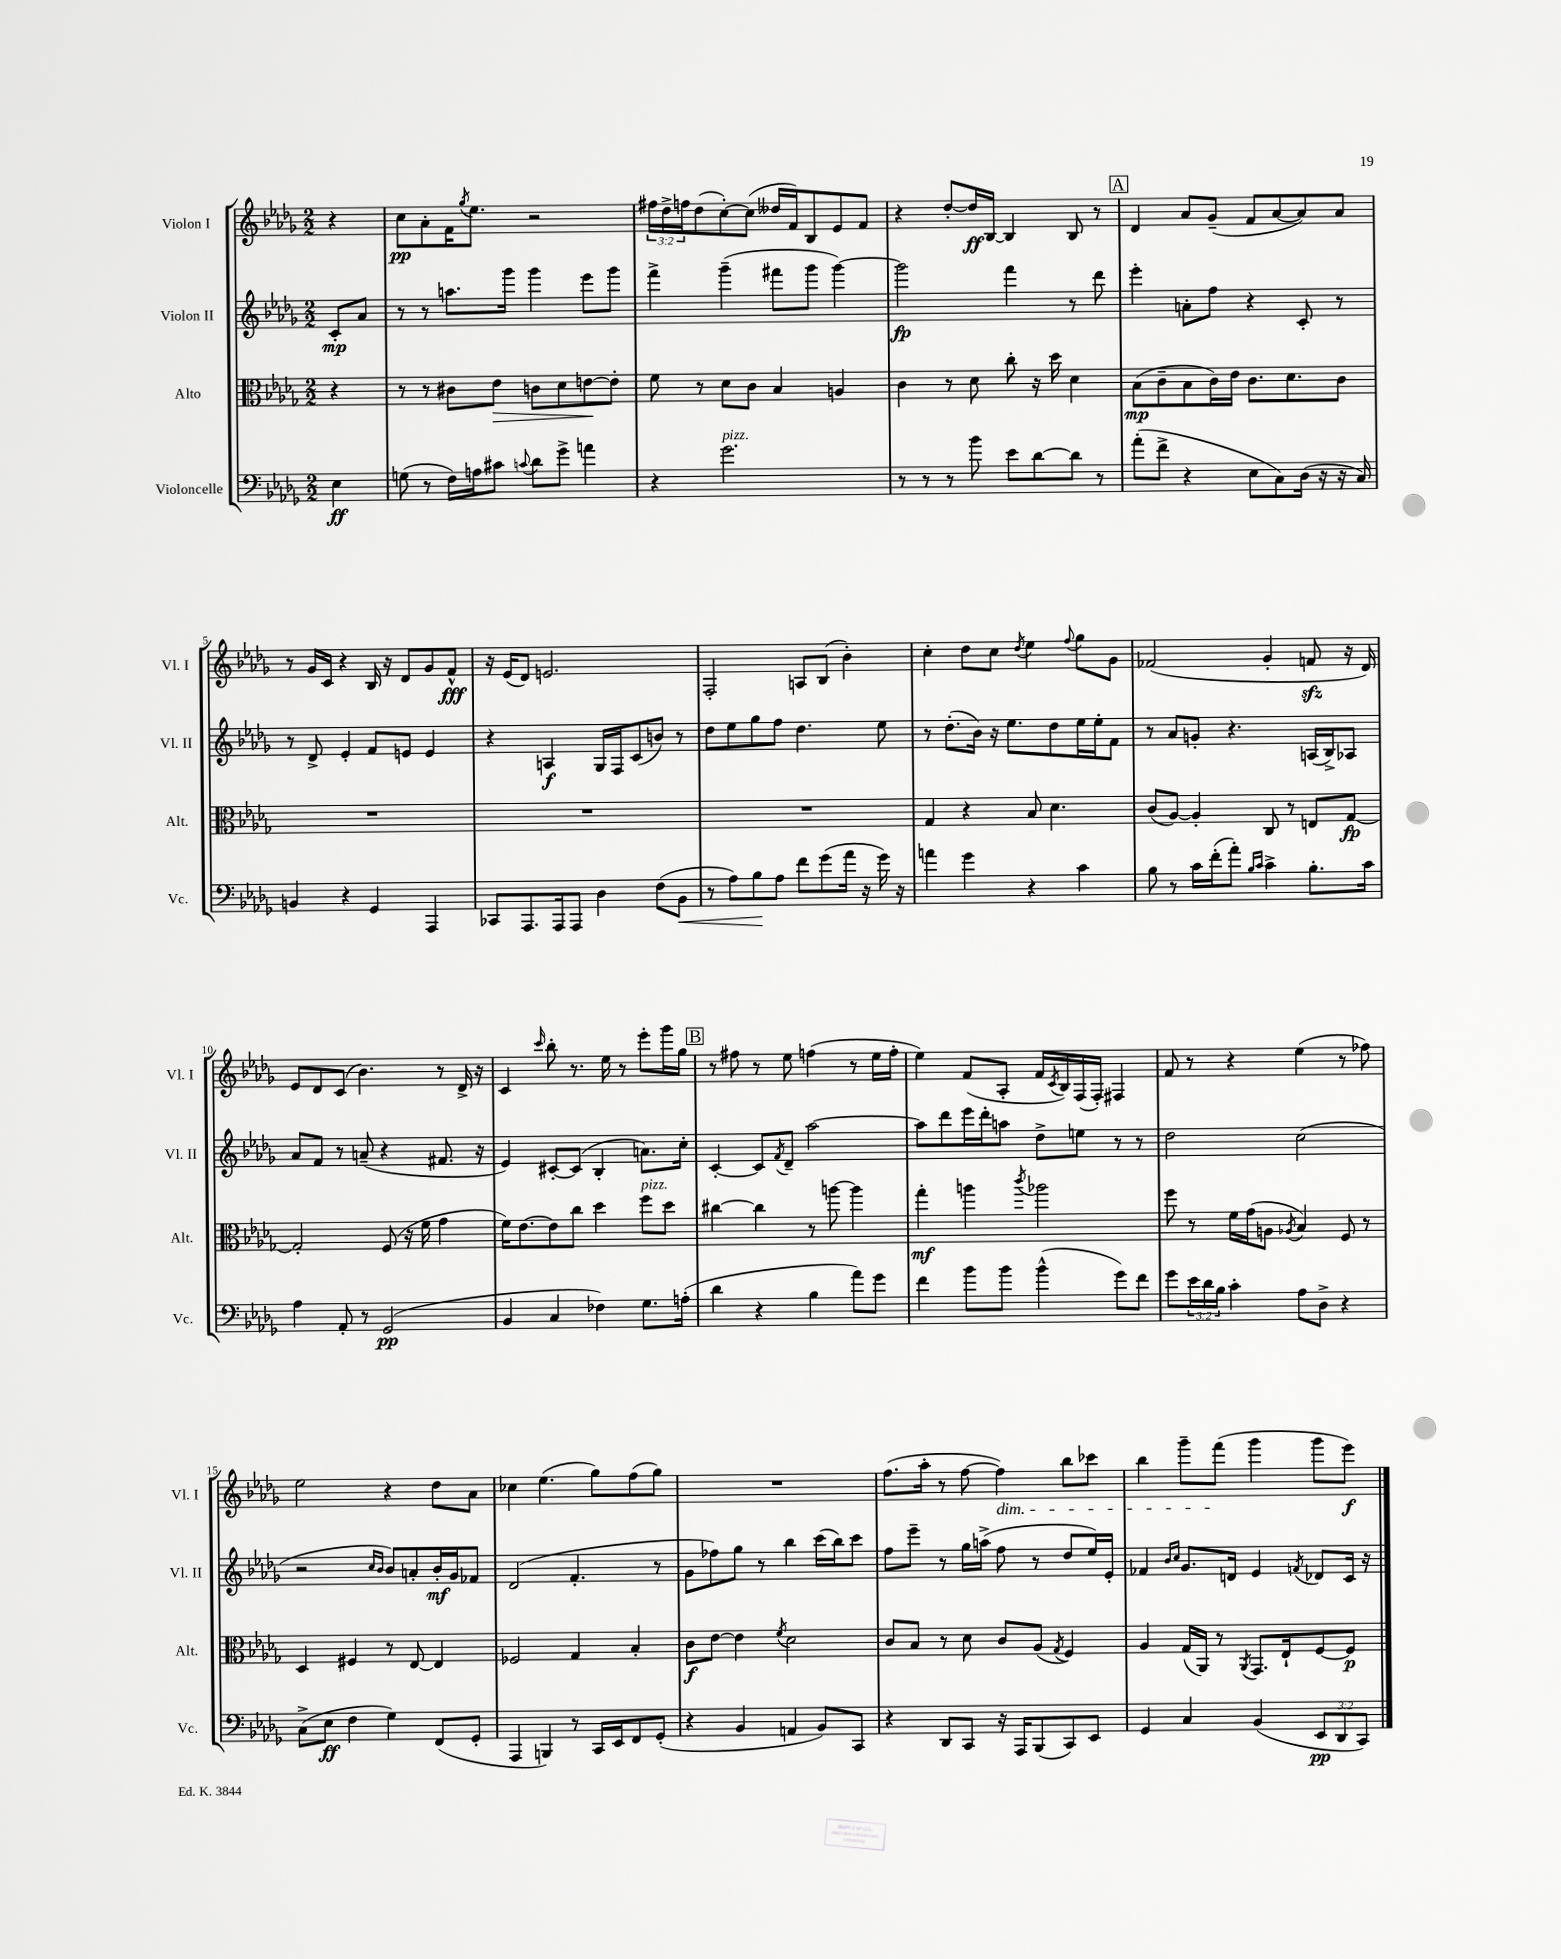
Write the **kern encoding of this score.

**kern	**dynam	**kern	**dynam	**kern	**dynam	**kern	**dynam
*part4	*part4	*part3	*part3	*part2	*part2	*part1	*part1
*staff4	*staff4	*staff3	*staff3	*staff2	*staff2	*staff1	*staff1
*I"Violoncelle	*	*I"Alto	*	*I"Violon II	*	*I"Violon I	*
*I'Vc.	*	*I'Alt.	*	*I'Vl. II	*	*I'Vl. I	*
*clefF4	*	*clefC3	*	*clefG2	*	*clefG2	*
*k[b-e-a-d-g-]	*	*k[b-e-a-d-g-]	*	*k[b-e-a-d-g-]	*	*k[b-e-a-d-g-]	*
*M2/2	*	*M2/2	*	*M2/2	*	*M2/2	*
=	=	=	=	=	=	=	=
4E-\	ff	4r	.	8c'/L	mp	4r	.
.	.	.	.	8a-/J	.	.	.
=1	=1	=1	=1	=1	=1	=1	=1
(8Gn\	.	8r	.	8r	.	8cc\L	pp
8r	.	8r	.	8r	.	8a-'\	.
16F\LL)	.	8c#X\L	.	8.aan\L	.	16f\K	.
.	.	.	.	.	.	8qgg-/	.
16An\J	.	.	.	.	.	8.ee-\J	.
!	!	!	!LO:HP:b	!	!	!	!
8c#X\J	.	8e-\J	>	.	.	.	.
.	.	.	.	16ggg-\Jk	.	.	.
8qqcn/	.	.	.	.	.	.	.
8d-\L	.	8cn\L	.	4ggg-\	.	2r	.
8g-^\J	.	8d-\	.	.	.	.	.
4an\	.	[8en\	.	8eee-\L	.	.	.
.	.	8e'\J]	]	8ggg-\J	.	.	.
=2	=2	=2	=2	=2	=2	=2	=2
4r	.	8f\	.	4fff^\	.	24ff#X\LL	.
.	.	.	.	.	.	24dd-^\	.
.	.	.	.	.	.	24ffn\J	.
.	.	8r	.	.	.	(8dd-\	.
!LO:TX:a:i:t=pizz.	!	!	!	!	!	!	!
2.g-\	.	8d-\L	.	(4ggg-~\	.	[8cc'\)	.
.	.	8c\J	.	.	.	(8cc\J]	.
.	.	4B-/	.	8fff#X\L	.	16dd--X/LL	.
.	.	.	.	.	.	16f/J)	.
.	.	.	.	8ggg-\J	.	8B-/	.
.	.	4An/	.	[4ggg-\)	.	8e-/	.
.	.	.	.	.	.	8f/J	.
=3	=3	=3	=3	=3	=3	=3	=3
8r	.	4c\	.	2ggg-\]	fp	4r	.
8r	.	.	.	.	.	.	.
8r	.	8r	.	.	.	[8dd-'/L	.
8b-\	.	8d-\	.	.	.	16dd-/L]	ff
.	.	.	.	.	.	[16B-/JJ	.
8e-\L	.	8cc'\	.	4fff\	.	4B-/]	.
[8d-\	.	16r	.	.	.	.	.
.	.	16dd-\	.	.	.	.	.
8d-\J]	.	4d-\	.	8r	.	8B-/	.
8r	.	.	.	8ddd-\	.	8r	.
!!LO:REH:place=s1:t=A
=4	=4	=4	=4	=4	=4	=4	=4
(8a-'\L	.	(8B-\L	mp	4eee-'\	.	4d-/	.
8f^\J	.	8c~\	.	.	.	.	.
4r	.	8B-\	.	8an'\L	.	8a-/L	.
.	.	16c\L)	.	8ff\J	.	(8g-~/J	.
.	.	16e-\JJ	.	.	.	.	.
8E-\L	.	8.c\L	.	4r	.	8f/L	.
8C\)	.	.	.	.	.	[8a-/	.
.	.	8.d-\	.	.	.	.	.
(16D-\Jk	.	.	.	8c'/	.	8a-/])	.
16r	.	.	.	.	.	.	.
16r	.	8c\J	.	8r	.	8a-/J	.
16C/)	.	.	.	.	.	.	.
!!LO:LB:g=z
=5	=5	=5	=5	=5	=5	=5	=5
4BBn/	.	1r	.	8r	.	8r	.
.	.	.	.	8d-^/	.	16g-/LL	.
.	.	.	.	.	.	16c/JJ	.
4r	.	.	.	4e-'/	.	4r	.
4GG-/	.	.	.	8f/L	.	16B-/	.
.	.	.	.	.	.	16r	.
.	.	.	.	8en/J	.	8d-/L	.
4AAA-/	.	.	.	4e/	.	8g-/	.
.	.	.	.	.	.	8f^^/J	fff
=6	=6	=6	=6	=6	=6	=6	=6
8CC-X/L	.	1r	.	4r	.	16r	.
.	.	.	.	.	.	(16e-/KL	.
8.AAA-/	.	.	.	.	.	8d-/J)	.
.	.	.	.	4An/	f	2.en/	.
16AAA-/k	.	.	.	.	.	.	.
8AAA-/J	.	.	.	.	.	.	.
4D-\	.	.	.	16G-/LL	.	.	.
.	.	.	.	16F/J	.	.	.
.	.	.	.	(8c/	.	.	.
(8F\L	.	.	.	8bn/J)	.	.	.
!	!LO:HP:b	!	!	!	!	!	!
8BB-\J	<	.	.	8r	.	.	.
=7	=7	=7	=7	=7	=7	=7	=7
8r	.	1r	.	8dd-\L	.	2F'/	.
8A-\L)	.	.	.	8ee-\	.	.	.
8B-\	.	.	.	8gg-\	.	.	.
8A-\J	[	.	.	8ff\J	.	.	.
8f\L	.	.	.	4.dd-\	.	8An/L	.
(8g-\	.	.	.	.	.	(8B-/J	.
16a-\Jk	.	.	.	.	.	4b-'\)	.
16r	.	.	.	.	.	.	.
16g-\)	.	.	.	8ee-\	.	.	.
16r	.	.	.	.	.	.	.
=8	=8	=8	=8	=8	=8	=8	=8
4an\	.	4G-/	.	8r	.	4cc'\	.
.	.	.	.	(8.dd-'\L	.	.	.
4g-\	.	4r	.	.	.	8dd-\L	.
.	.	.	.	16b-\Jk)	.	.	.
.	.	.	.	16r	.	8cc\J	.
.	.	.	.	8.ee-\L	.	.	.
.	.	.	.	.	.	8qdd-/	.
4r	.	8B-/	.	.	.	4ee-\	.
.	.	4.d-\	.	8dd-\	.	.	.
.	.	.	.	.	.	8qqff/	.
4c\	.	.	.	16ee-\L	.	8gg-\L	.
.	.	.	.	16ee-'\J	.	.	.
.	.	.	.	8f\J	.	8g-\J	.
=9	=9	=9	=9	=9	=9	=9	=9
8B-\	.	(8c/L	.	8r	.	(2f-X/	.
8r	.	[8A-/J)	.	8a-/L	.	.	.
16c\LL	.	4A-'/]	.	8gn'/J	.	.	.
(16f'\J	.	.	.	.	.	.	.
8a-'\J)	.	.	.	4.r	.	.	.
16qqB-/LL	.	.	.	.	.	.	.
16qqc/JJ	.	.	.	.	.	.	.
4c^\	.	8C/	.	.	.	4g-'/	.
.	.	8r	.	.	.	.	.
8.B-'\L	.	8En/L	.	(16An/LL	.	8fnzz/	.
.	.	.	.	16B-^/J)	.	.	.
.	.	[8G-/J	fp	8A-X/J	.	16r	.
16c\Jk	.	.	.	.	.	16d-/)	.
!!LO:LB:g=z
=10	=10	=10	=10	=10	=10	=10	=10
4A-\	.	2G-'/]	.	8a-/L	.	8e-/L	.
.	.	.	.	8f/J	.	8d-/	.
8AA-'/	.	.	.	8r	.	(8c/J	.
8r	.	.	.	(8an~/	.	4.b-\)	.
(2GG-/	pp	(8F/	.	4r	.	.	.
.	.	16r	.	.	.	.	.
.	.	16f\	.	.	.	.	.
.	.	4g-\	.	8.f#X/	.	8r	.
.	.	.	.	.	.	16d-^/	.
.	.	.	.	16r	.	16r	.
=11	=11	=11	=11	=11	=11	=11	=11
4BB-/	.	16f\KL)	.	4e-/)	.	4c/	.
.	.	[8.e-\	.	.	.	.	.
.	.	.	.	.	.	16qqccc/	.
4C/	.	8e-\]	.	[8c#X'/L	.	8bb-'\	.
.	.	8cc\J	.	(8c#/J]	.	8.r	.
4F-X\)	.	4dd-\	.	4B-'/	.	.	.
.	.	.	.	.	.	16ee-\	.
.	.	.	.	.	.	8r	.
!	!	!LO:TX:a:i:t=pizz.	!	!	!	!	!
8.G-\L	.	8ff\L	.	8.an\L)	.	8eee-'\L	.
.	.	8dd-\J	.	.	.	16ggg-\L	.
(16An'\Jk	.	.	.	16cc'\Jk	.	16gg-\JJ	.
!!LO:REH:place=s1:t=B
=12	=12	=12	=12	=12	=12	=12	=12
4d-\	.	[4cc#X\	.	[4c'/	.	8r	.
.	.	.	.	.	.	8ff#X\	.
4r	.	4cc#\]	.	8c/L]	.	8r	.
.	.	.	.	8qf/	.	.	.
.	.	.	.	8d-~/J	.	8ee-\	.
4B-\	.	8r	.	[2aa-\	.	(4ffn\	.
.	.	[8aan\	.	.	.	.	.
8a-\L)	.	4aa\]	.	.	.	8r	.
8g-\J	.	.	.	.	.	16ee-\LL	.
.	.	.	.	.	.	16ff'\JJ	.
=13	=13	=13	=13	=13	=13	=13	=13
4f\	.	4gg-'\	mf	8aa-\L]	.	4ee-\)	.
.	.	.	.	8ddd-\	.	.	.
8b-\L	.	4aan\	.	16eee-\L	.	(8f/L	.
.	.	.	.	16ddd-'\J	.	.	.
8b-\J	.	.	.	8aan\J	.	8A-'/J	.
.	.	8qccc/	.	.	.	.	.
(4b-^^\	.	2aa-X\	.	8dd-^\L	.	16f/LL	.
.	.	.	.	.	.	8qc/	.
.	.	.	.	.	.	16B-/)	.
.	.	.	.	8een\J	.	(16F/	.
.	.	.	.	.	.	16F'/JJ)	.
8g-\L)	.	.	.	8r	.	4F#X/	.
8f\J	.	.	.	8r	.	.	.
=14	=14	=14	=14	=14	=14	=14	=14
8g-\L	.	8ff\	.	2dd-\	.	8f/	.
24e-\L	.	8r	.	.	.	8r	.
24d-\	.	.	.	.	.	.	.
24B-\JJ	.	.	.	.	.	.	.
4c'\	.	16f\LL	.	.	.	4r	.
.	.	(16g-\J	.	.	.	.	.
.	.	8An\J	.	.	.	.	.
.	.	8qA-X/	.	.	.	.	.
8A-\L	.	4B-/)	.	(2cc\	.	(4ee-\	.
8D-^\J	.	.	.	.	.	.	.
4r	.	8F/	.	.	.	8r	.
.	.	8r	.	.	.	8ff-X\)	.
!!LO:LB:g=z
=15	=15	=15	=15	=15	=15	=15	=15
(8C^\L	.	4D-/	.	2r	.	2ee-\	.
8E-\J	ff	.	.	.	.	.	.
4F\	.	4F#X/	.	.	.	.	.
.	.	.	.	16qqcc/LL	.	.	.
.	.	.	.	16qqb-/JJ	.	.	.
4G-\)	.	8r	.	8b-/L)	.	4r	.
.	.	[8E-/	.	8an'/	.	.	.
(8FF/L	.	4E-/]	.	16b-'/L	mf	8dd-\L	.
.	.	.	.	16g-/J	.	.	.
8GG-'/J	.	.	.	8f-X/J	.	8a-\J	.
=16	=16	=16	=16	=16	=16	=16	=16
4AAA-/	.	2F-X/	.	(2d-/	.	4cc-X\	.
4BBBn/)	.	.	.	.	.	(4.ee-\	.
8r	.	4G-/	.	4.f'/	.	.	.
16CC/LL	.	.	.	.	.	8gg-\L)	.
16EE-/J	.	.	.	.	.	.	.
8FF/	.	4B-'/	.	.	.	(8ff\	.
(8GG-'/J	.	.	.	8r	.	8gg-\J)	.
=17	=17	=17	=17	=17	=17	=17	=17
4r	.	8c\L	f	8g-\L	.	1r	.
.	.	[8e-\J	.	8ff-X\)	.	.	.
4BB-/	.	4e-\]	.	8gg-\J	.	.	.
.	.	.	.	8r	.	.	.
.	.	8qf/	.	.	.	.	.
4AAn/	.	2d-\	.	4bb-\	.	.	.
8BB-/L)	.	.	.	(16ccc\LL	.	.	.
.	.	.	.	16bb-\J)	.	.	.
8CC/J	.	.	.	8ccc\J	.	.	.
=18	=18	=18	=18	=18	=18	=18	=18
4r	.	8c/L	.	8ff\L	.	(8.ff\L	.
.	.	8B-/J	.	8eee-~\J	.	.	.
.	.	.	.	.	.	16aa-'\Jk	.
8DD-/L	.	8r	.	8r	.	8r	.
8CC/J	.	8d-\	.	16gg-\LL	.	[8ff\	.
.	.	.	.	(16aan^\JJ	.	.	.
!	!	!	!	!	!	!LO:TX:b:i:t=dim.	!
16r	.	8c/L	.	8ff\	.	4ff\])	.
16AAA-/KL	.	.	.	.	.	.	.
(8BBB-/	.	(8A-/J	.	8r	.	.	.
.	.	8qG-/	.	.	.	.	.
8CC/)	.	4F/)	.	8dd-/L	.	8bb-\L	.
8EE-/J	.	.	.	16ee-/L)	.	8ccc-X\J	.
.	.	.	.	16e-'/JJ	.	.	.
=19	=19	=19	=19	=19	=19	=19	=19
4GG-/	.	4A-/	.	4f-X/	.	4bb-\	.
.	.	.	.	16qqb-/LL	.	.	.
.	.	.	.	16qqcc/JJ	.	.	.
4C/	.	(16G-/LL	.	8.g-/L	.	8ggg-~\L	.
.	.	16AA-/JJ)	.	.	.	.	.
.	.	8r	.	.	.	(8fff\J	.
.	.	.	.	16dn/Jk	.	.	.
.	.	8qAA-/	.	.	.	.	.
(4BB-/	.	8.GG-/L	.	4e-/	.	4ggg-\	.
.	.	16E-`/k	.	.	.	.	.
.	.	.	.	8qfn/	.	.	.
12EE-/L	pp	[8F/	.	8d-X/L	.	8ggg-\L	.
12DD-/	.	.	.	.	.	.	.
.	.	8F/J]	p	16c/Jk	.	8eee-\J)	f
12CC/J)	.	.	.	.	.	.	.
.	.	.	.	16r	.	.	.
==	==	==	==	==	==	==	==
*-	*-	*-	*-	*-	*-	*-	*-
